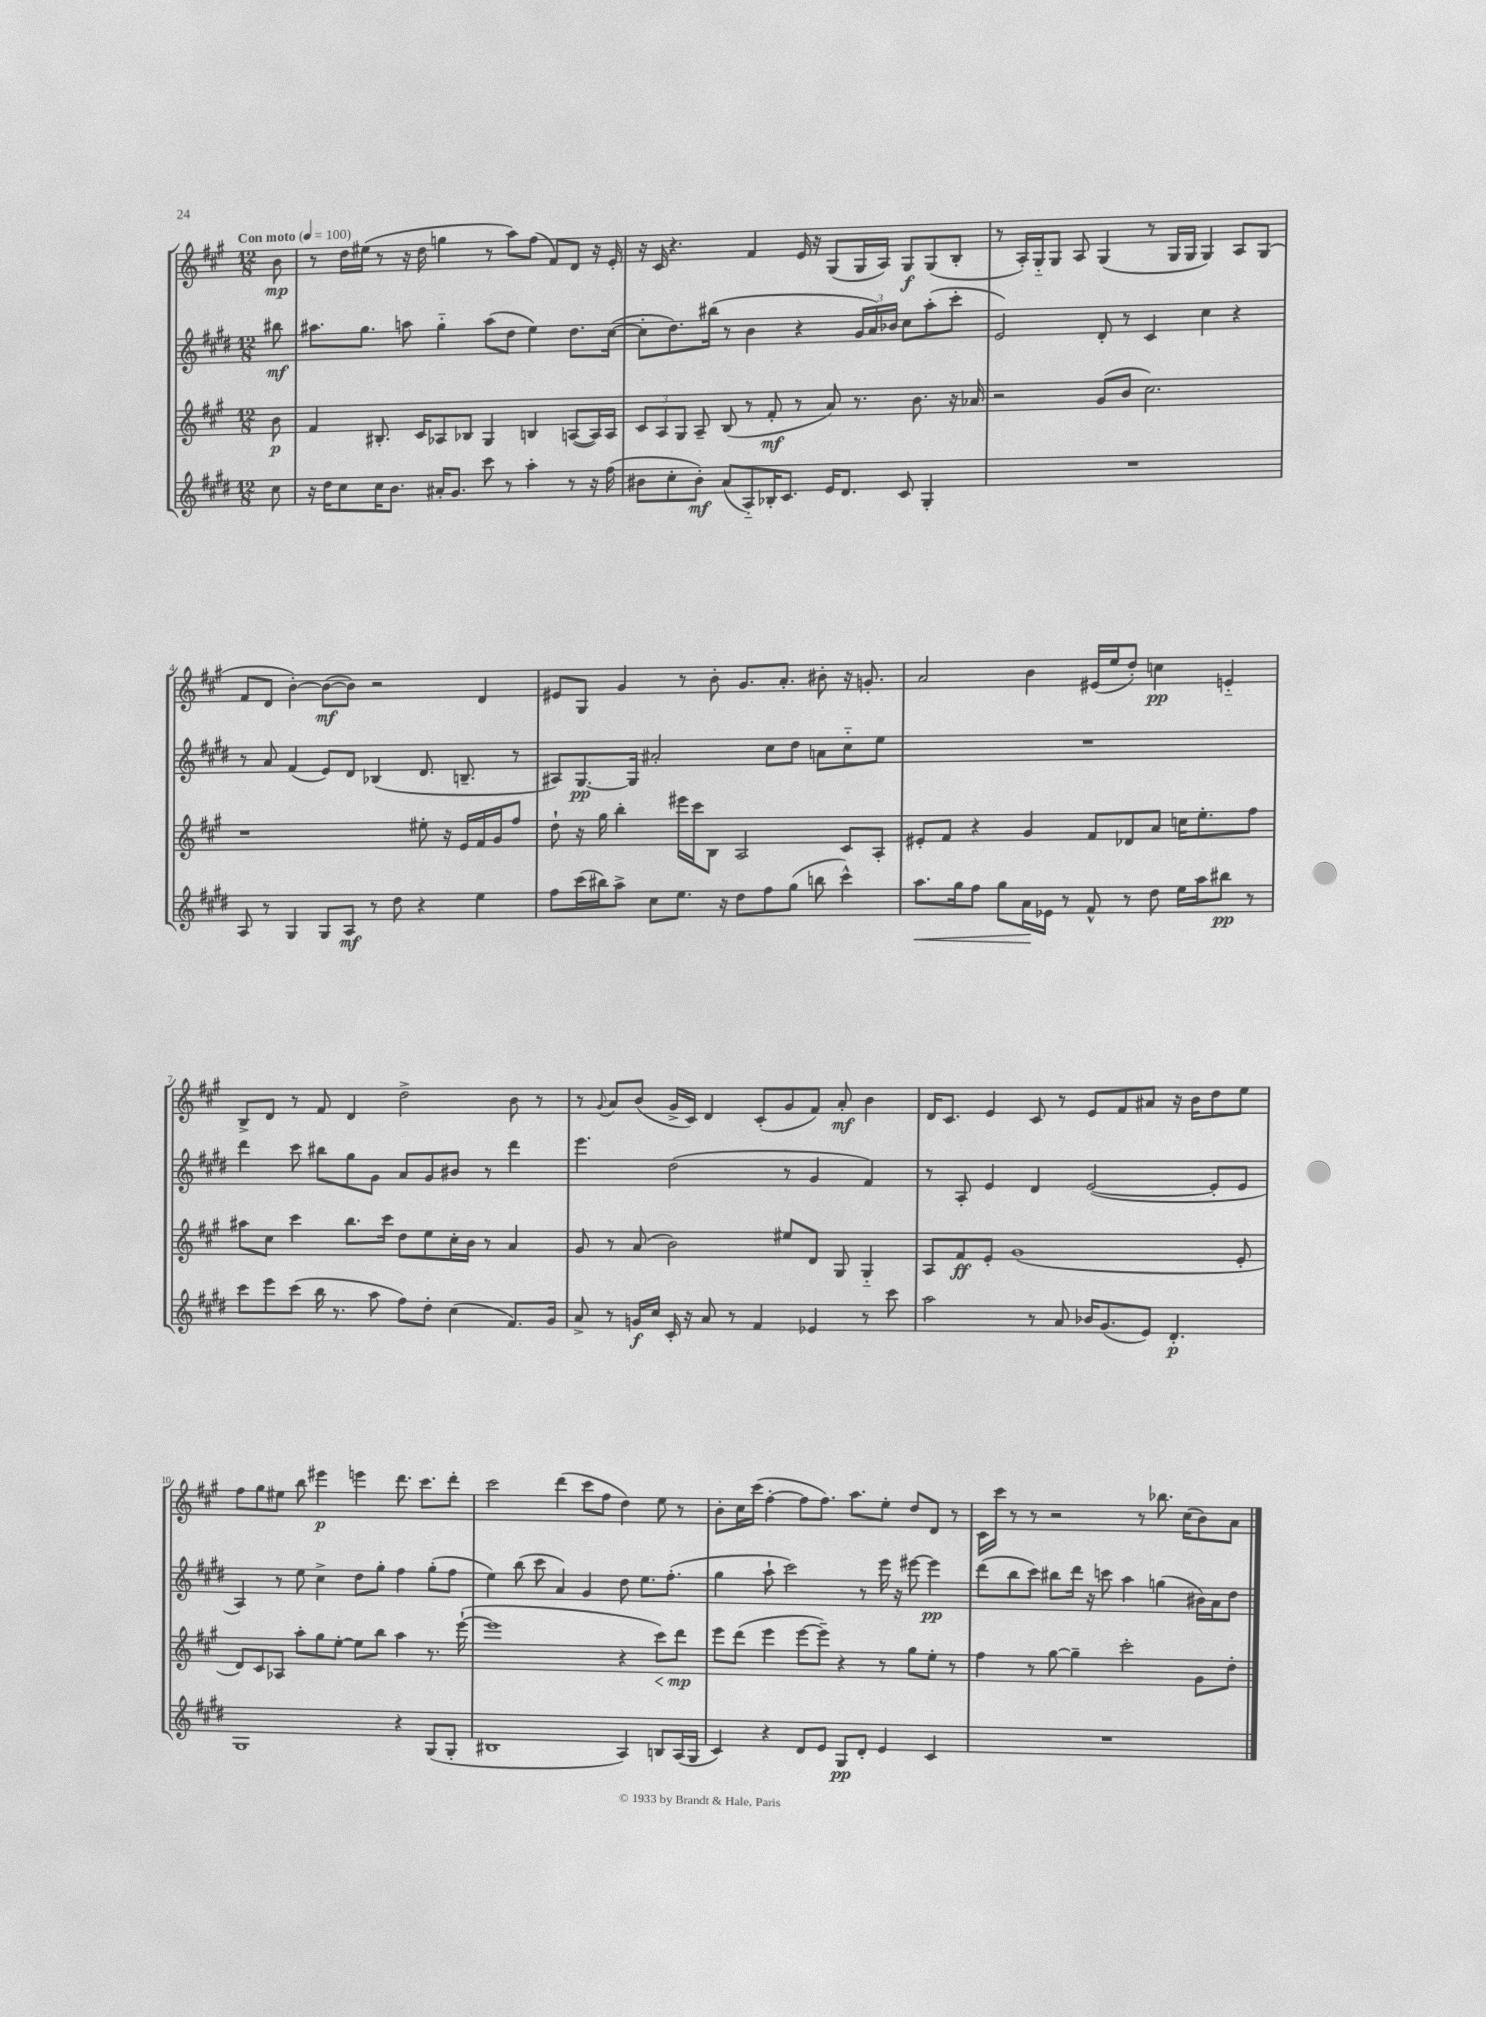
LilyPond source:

<<
\new StaffGroup <<
\new Staff = "s0" {
    \clef treble \key a \major \numericTimeSignature \time 12/8 \partial 8 \tempo "Con moto" 4 = 100
    \autoBeamOff b'8\mp |
    r8 d''16[ eis''16]( r8 r16 d''16 g''4 r8 a''8[) fis''8]( fis'8[) d'8] r16 e'16-. |
    r16 cis'16 r4. fis'4 e'16 r16 gis8[( gis16 a16]) gis8[\f gis8( b8]-. |
    r8 a16[-.) gis16-_ gis8] a8 gis4( r8 gis16[ gis16] gis4) a8[ gis8]( |
    fis'8[ d'8] b'4~-.) b'8[~\mf( b'8]) r2 d'4 |
    eis'8[ gis8] gis'4 r8 b'8-. gis'8.[ a'8.]-. bis'8-. r16 g'8.-. |
    a'2 b'4 eis'16[( e''16 d''8]-.) c''4\pp e'4-_ |
    b8[-> d'8] r8 fis'8 d'4 d''2-> b'8 r8 |
    r8 \appoggiatura { gis'8 } a'8[ b'8]( gis'16[-> cis'16]) d'4 cis'8[-.( gis'8 fis'8]) a'8-.\mf b'4 |
    d'16[ cis'8.] e'4 cis'8 r8 e'8[ fis'8 ais'8] r16 b'16[ d''8 e''8] |
    fis''8[ gis''8 eis''8] b''8 eis'''4\p e'''4 d'''8. cis'''8.[ d'''8]-. |
    cis'''2 d'''4( cis'''8[ fis''8] d''4) e''8 r8 |
    b'8[-. cis''16 cis'''16]( fis''4~-. fis''8[ fis''8.]) a''8.[ e''8]-. d''8[ d'8] r8 |
    cis'16[ cis'''16] r8 r8 r2 r8 bes''8. cis''16[( b'8) a'8] \bar "|." |
}
\new Staff = "s1" {
    \clef treble \key e \major \numericTimeSignature \time 12/8 \partial 8
    \autoBeamOff bis''8\mf |
    ais''8.[ gis''8.] a''8 gis''4-_ a''8[( dis''8] e''4) dis''8.[ cis''16]~( |
    cis''8[-. dis''8.) bis''16]( r8 b'4 r4 \tuplet 3/2 { gis'16[ a'16) bes'16] } cis''8[ a''8-.( cis'''8]-. |
    e'2) dis'8-. r8 cis'4 cis''4 r4 |
    r8 a'8 fis'4( e'8[) dis'8] bes4( dis'8. b8.-- r8 |
    ais8[) gis8.~\pp gis16] ais'2-. cis''8[ dis''8] a'8[ cis''8-_ e''8] |
    R1. |
    dis'''4 cis'''8 bis''8[ gis''8 gis'8] a'8[ gis'8 bis'8] r8 dis'''4 |
    e'''4. dis''2( r8 gis'4 fis'4) |
    r8 a8-. e'4 dis'4 e'2~( e'8[-. e'8] |
    a4) r8 e''8 cis''4-> dis''8[ gis''8]-. fis''4 gis''8[-.( fis''8] |
    e''4) b''8( cis'''8 a'4) gis'4 dis''8 e''8.[ fis''8.]-.( |
    gis''4 a''8-! cis'''2) r8 e'''16 r16 eis'''8~ eis'''4\pp |
    dis'''8[( b''8 cis'''8]) bis''8[ dis'''16] r16 c'''8 a''4 g''4( bis'16[) a'16 dis''8] \bar "|." |
}
\new Staff = "s2" {
    \clef treble \key a \major \numericTimeSignature \time 12/8 \partial 8
    \autoBeamOff b'8\p |
    fis'4 bis8.-. cis'16[ aes8 bes8] gis4 b4 a8[~( a16) a16] |
    \tuplet 3/2 { cis'8[ a8 gis8] } a8-- b8( r8 fis'8-.\mf r8 a'8) r8. b'8. r16 aes'16 |
    r2 gis'8[( b'8] cis''2.) |
    r1 eis''8-. r16 e'16[ fis'16 gis'16 fis''8] |
    d''8-! r16 gis''16 b''4-. eis'''16[ cis'''16 b8] a2 cis'8[ a8]-. |
    eis'8[-. fis'8] r4 gis'4 fis'8[ des'8 a'8] c''16[ e''8.-. fis''8] |
    ais''8[ cis''8] cis'''4 b''8.[ cis'''16] d''8[ e''8 cis''16-. b'16] r8 a'4 |
    gis'8 r8 a'8( b'2) eis''8[ d'8] gis8 gis4-_ |
    a8[ fis'8\ff e'8]-. gis'1( e'8-. |
    d'8[) cis'8 aes8] a''8[-. gis''8 e''8]~-. e''8[ b''8] a''4 r8. e'''16~-!( |
    e'''1 r4 cis'''8[\<) d'''8]\mp\! |
    e'''8[ d'''8]( e'''4 e'''8[~ e'''8]--) r4 r8 gis''8[ e''8]-. r8 |
    fis''4 r8 gis''8~ gis''4-- cis'''2-. gis'8[ d''8]-. \bar "|." |
}
\new Staff = "s3" {
    \clef treble \key e \major \numericTimeSignature \time 12/8 \partial 8
    \autoBeamOff cis''8 |
    r16 dis''16[ cis''8 cis''16 b'8.] ais'16[-. gis'8.] cis'''8 r8 a''4-. r8 r16 fis''16( |
    bis'8[ cis''8-. bis'8]-.\mf) a'8[( a8-_) bes16-. cis'8.] e'16[ dis'8.] cis'8 gis4-. |
    R1. |
    a8 r8 gis4 gis8[ a8]\mf r8 dis''8 r4 e''4 |
    fis''8[ cis'''16( bis''16) a''8]-> cis''8[ e''8.] r16 dis''8[ fis''8 gis''8]( b''8 cis'''4-^) |
    a''8.[\< gis''16 fis''8] gis''8[ a'16\! ees'16] r8 fis'8-^ r8 dis''8 e''16[ a''16 bis''8]\pp r8 |
    cis'''8[ e'''8 cis'''8]( b''16 r8. a''8 fis''8[) dis''8]-. cis''4( fis'8.[) gis'16] |
    a'8-> r8 g'16[\f cis''16] cis'16-. r16 a'8 r8 fis'4 ees'4 r8 cis'''8 |
    a''2 r8 a'8 bes'16[ gis'8.( e'8]) dis'4.-.\p |
    gis1 r4 gis8[( gis8]-. |
    bis1 a4) b8[ a16( gis16] |
    cis'4) r4 dis'8[ e'8] gis8[\pp dis'8]-. e'4 cis'4 |
    R1. \bar "|." |
}
>>
>>
